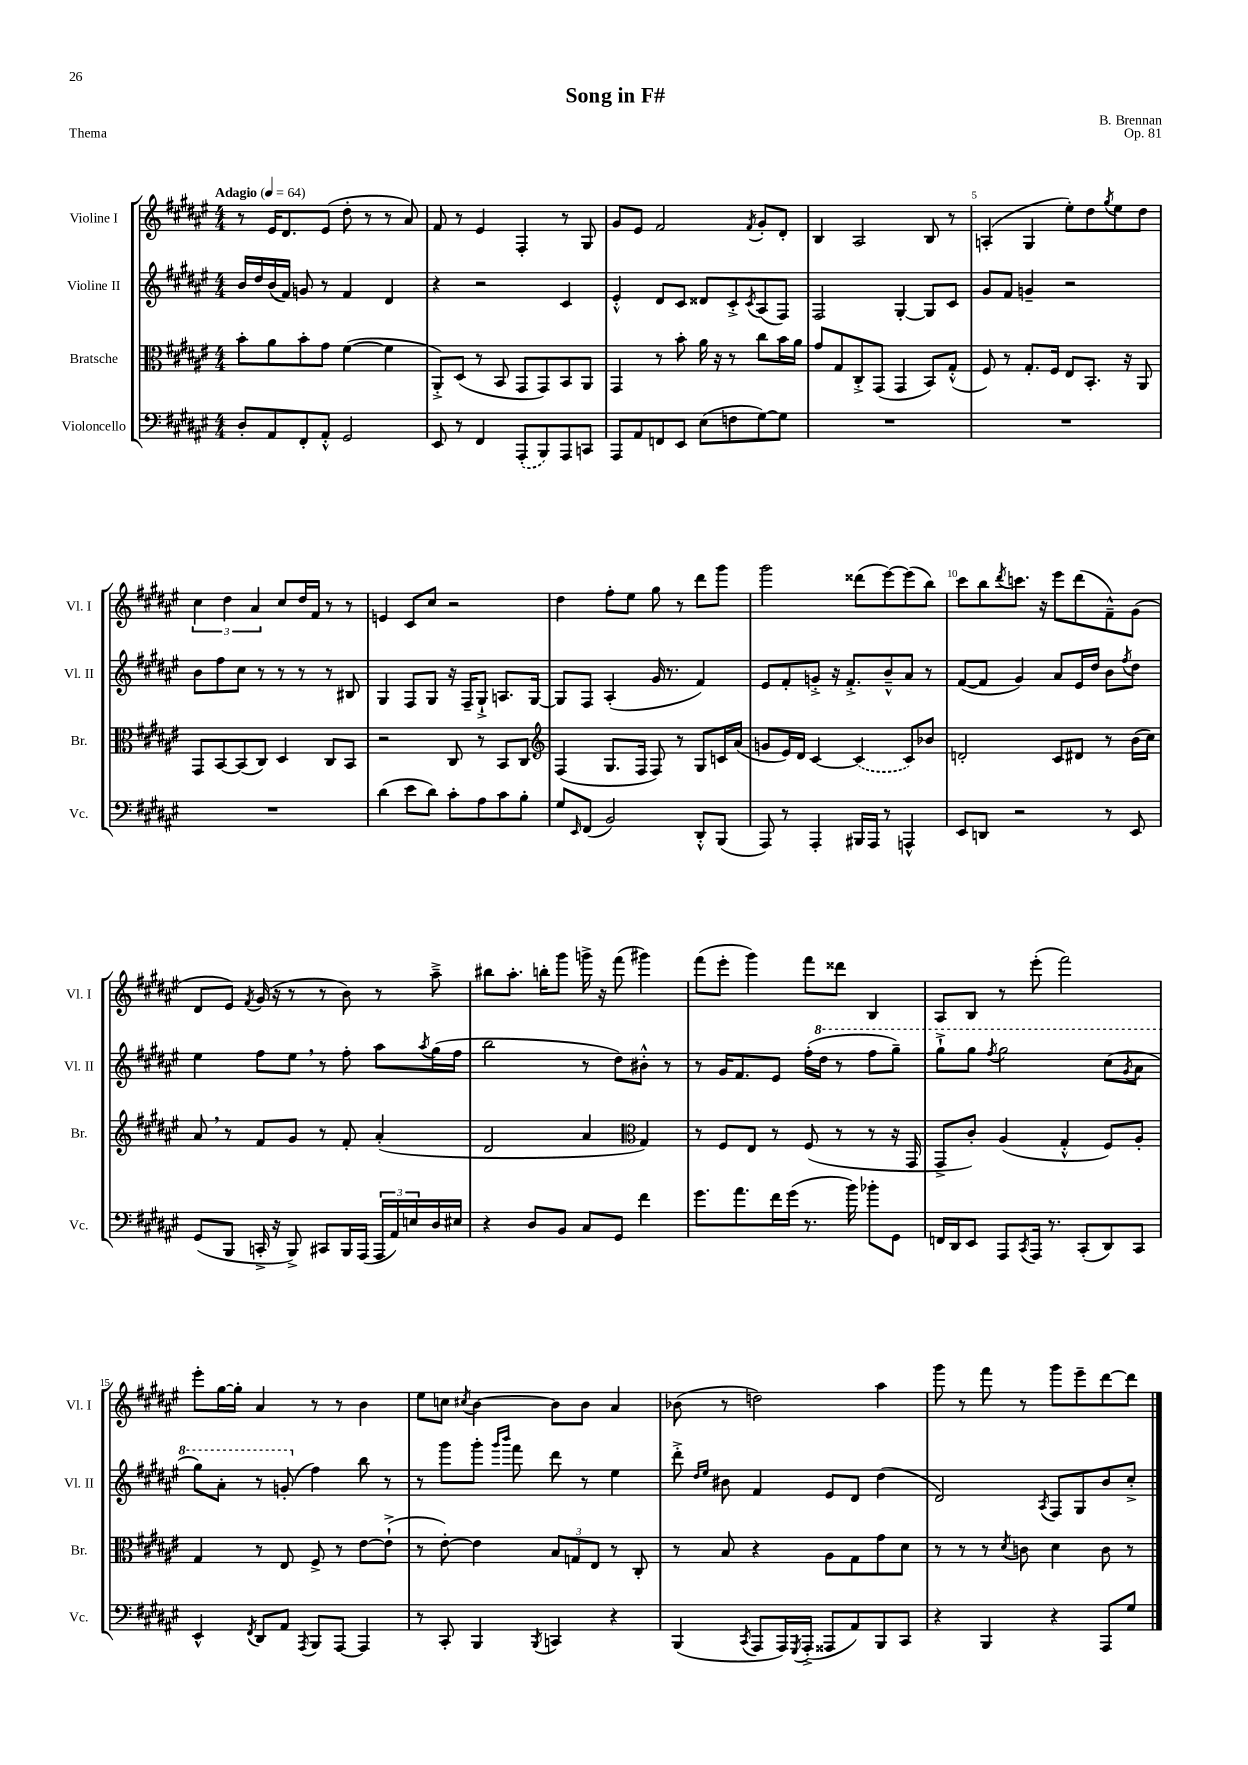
\header { title = "Song in F#" composer = "B. Brennan" opus = "Op. 81" piece = "Thema" }
<<
\new StaffGroup <<
\new Staff = "s0" \with { instrumentName = "Violine I" shortInstrumentName = "Vl. I" } {
    \clef treble \key fis \major \numericTimeSignature \time 4/4 \tempo "Adagio" 4 = 64
    r8 eis'16 dis'8. eis'8( dis''8-. r8 r8 ais'8) |
    fis'8 r8 eis'4 fis4-. r8 gis8 |
    gis'8 eis'8 fis'2 \acciaccatura { fis'8 } gis'8-. dis'8-. |
    b4 ais2 b8 r8 |
    a4-.( gis4 eis''8-.) dis''8 \acciaccatura { gis''8 } eis''8 dis''8 |
    \tuplet 3/2 { cis''4 dis''4 ais'4 } cis''8 dis''16 fis'16 r8 r8 |
    e'4 cis'8 cis''8 r2 |
    dis''4 fis''8-. eis''8 gis''8 r8 dis'''8 gis'''8 |
    gis'''2 disis'''8( eis'''8~) eis'''8( b''8) |
    cis'''8 b''8 \acciaccatura { dis'''8 } c'''8. r16 eis'''8 dis'''8( fis'8---^) gis'8( |
    dis'8 eis'8) \acciaccatura { fis'8 } gis'16( r16 r8 r8 b'8) r8 ais''8---> |
    bis''8 ais''8.-. b''16-. gis'''8 g'''16-> r16 fis'''8( gis'''4) |
    fis'''8( eis'''8-. gis'''4) fis'''8 disis'''8 b4 |
    ais8 b8 r8 eis'''8-.( fis'''2) |
    eis'''8-. gis''16~ gis''16-. ais'4 r8 r8 b'4 |
    eis''8 c''8 \acciaccatura { cis''8 } b'4~ b'8 b'8 ais'4 |
    bes'8( r8 d''2) ais''4 |
    gis'''8 r8 fis'''8 r8 gis'''8 eis'''8-- dis'''8~ dis'''8 \bar "|." |
}
\new Staff = "s1" \with { instrumentName = "Violine II" shortInstrumentName = "Vl. II" } {
    \clef treble \key fis \major \numericTimeSignature \time 4/4
    b'16 dis''16 b'16( fis'16) g'8 r8 fis'4 dis'4 |
    r4 r2 cis'4 |
    eis'4-.-^ dis'8 cis'8 disis'8 cis'8-.-> \acciaccatura { cis'8 } ais8( fis8) |
    fis2 gis4~-. gis8 cis'8 |
    gis'8 fis'8 g'4-- r2 |
    b'8 fis''8 cis''8 r8 r8 r8 r8 bis8 |
    gis4 fis8 gis8 r16 fis16-- gis8-!-> a8. gis16~ |
    gis8 fis8 ais4-.( gis'16 r8. fis'4) |
    eis'8 fis'8-. g'8-.-> r16 fis'8.-.-> b'8---^ ais'8 r8 |
    fis'8~( fis'8 gis'4) ais'8 eis'16 dis''16 b'8 \acciaccatura { fis''8 } dis''8 |
    eis''4 fis''8 eis''8 \breathe r8 fis''8-. ais''8 \acciaccatura { ais''8 } gis''16( fis''16 |
    b''2 r8 dis''8) bis'8-.-^ r8 |
    r8 gis'16 fis'8. eis'8 fis''16-.( \ottava #1 dis'''16 r8 fis'''8 gis'''8--) |
    gis'''8-!-> gis'''8 \acciaccatura { fis'''8 } gis'''2 cis'''8( \acciaccatura { gis''8 } ais''8 |
    gis'''8) ais''8-. r8 g''8-.( \ottava #0 fis''4) b''8 r8 |
    r8 gis'''8 gis'''8-. \grace { gis'''16 b'''16 } fis'''8 dis'''8 r8 eis''4 |
    dis'''8-.-> \grace { dis''16 eis''16 } bis'8 fis'4 eis'8 dis'8 dis''4( |
    dis'2) \acciaccatura { ais8 } fis8 gis8 b'8 cis''8-.-> \bar "|." |
}
\new Staff = "s2" \with { instrumentName = "Bratsche" shortInstrumentName = "Br." } {
    \clef alto \key fis \major \numericTimeSignature \time 4/4
    b'8-. ais'8 b'8-. gis'8 fis'4~( fis'4 |
    ais,8-.->) dis8( r8 b,8 gis,8 gis,8) b,8 ais,8 |
    gis,4 r8 b'8-. ais'16 r16 r8 cis''8 b'16 ais'16 |
    gis'8 gis8 cis8-.-> gis,8( gis,4 b,8) gis8-.-^( |
    fis8) r8 gis8.-. fis16 eis8 b,8.-. r16 ais,8 |
    gis,8 b,8~ b,8( cis8) dis4 cis8 b,8 |
    r2 cis8 r8 b,8 cis8 |
    \clef treble fis4( gis8. fis16 fis8) r8 gis8 c'16 ais'16( |
    g'8 eis'16) dis'16 cis'4~ \once \slurDashed cis'4( cis'8) bes'8 |
    d'2-. cis'8 dis'8 r8 b'16( cis''16) |
    ais'8 \breathe r8 fis'8 gis'8 r8 fis'8-. ais'4-.( |
    dis'2 ais'4 \clef alto gis4) |
    r8 fis8 eis8 r8 fis8( r8 r8 r16 gis,16 |
    gis,8-> cis'8-.) ais4( gis4-.-^ fis8) ais8-. |
    gis4 r8 eis8 fis8-> r8 eis'8~ eis'8-!->( |
    r8 eis'8~-.) eis'4 \tuplet 3/2 { b8 g8 eis8 } r8 cis8-. |
    r8 b8 r4 ais8 gis8 gis'8 dis'8 |
    r8 r8 r8 \acciaccatura { dis'8 } c'8 dis'4 c'8 r8 \bar "|." |
}
\new Staff = "s3" \with { instrumentName = "Violoncello" shortInstrumentName = "Vc." } {
    \clef bass \key fis \major \numericTimeSignature \time 4/4
    dis8-. ais,8 fis,8-. ais,8-.-^ gis,2 |
    eis,8 r8 fis,4 \once \slurDashed ais,,8-.( b,,8) ais,,8 c,8 |
    ais,,8 ais,8 f,8 eis,8 eis8( f8 gis8~) gis8 |
    R1 |
    R1 |
    R1 |
    dis'4( eis'8 dis'8) cis'8-. ais8 cis'8 b8-. |
    gis8 \grace { eis,16 } fis,8( b,2) dis,8-.-^ b,,8( |
    ais,,8) r8 ais,,4-. bis,,16 ais,,16 r8 a,,4-^ |
    eis,8 d,8 r2 r8 eis,8 |
    gis,8( b,,8 c,16-.-> r16 b,,8->) cis,8 b,,16 ais,,16( \tuplet 3/2 { ais,,16 ais,16) e16 } dis16 eis16 |
    r4 dis8 b,8 cis8 gis,8 fis'4 |
    gis'8. ais'8. fis'16 gis'16( r8. b'16) bes'8-. gis,8 |
    f,16 dis,16 eis,8 ais,,8 \acciaccatura { cis,8 } ais,,16 r8. cis,8-.( dis,8) cis,8 |
    eis,4-^ \acciaccatura { fis,8 } dis,8 ais,8 \acciaccatura { ais,,8 } b,,8 ais,,8~ ais,,4 |
    r8 cis,8-. b,,4 \acciaccatura { b,,8 } c,4 r4 |
    b,,4( \acciaccatura { cis,8 } ais,,8 ais,,16) \acciaccatura { gis,,8 } ais,,16-.->( aisis,,8 ais,8) b,,8 cis,8 |
    r4 b,,4 r4 ais,,8 gis8 \bar "|." |
}
>>
>>
\layout { \context { \Score \override BarNumber.break-visibility = ##(#f #t #t) barNumberVisibility = #(every-nth-bar-number-visible 5) } }
